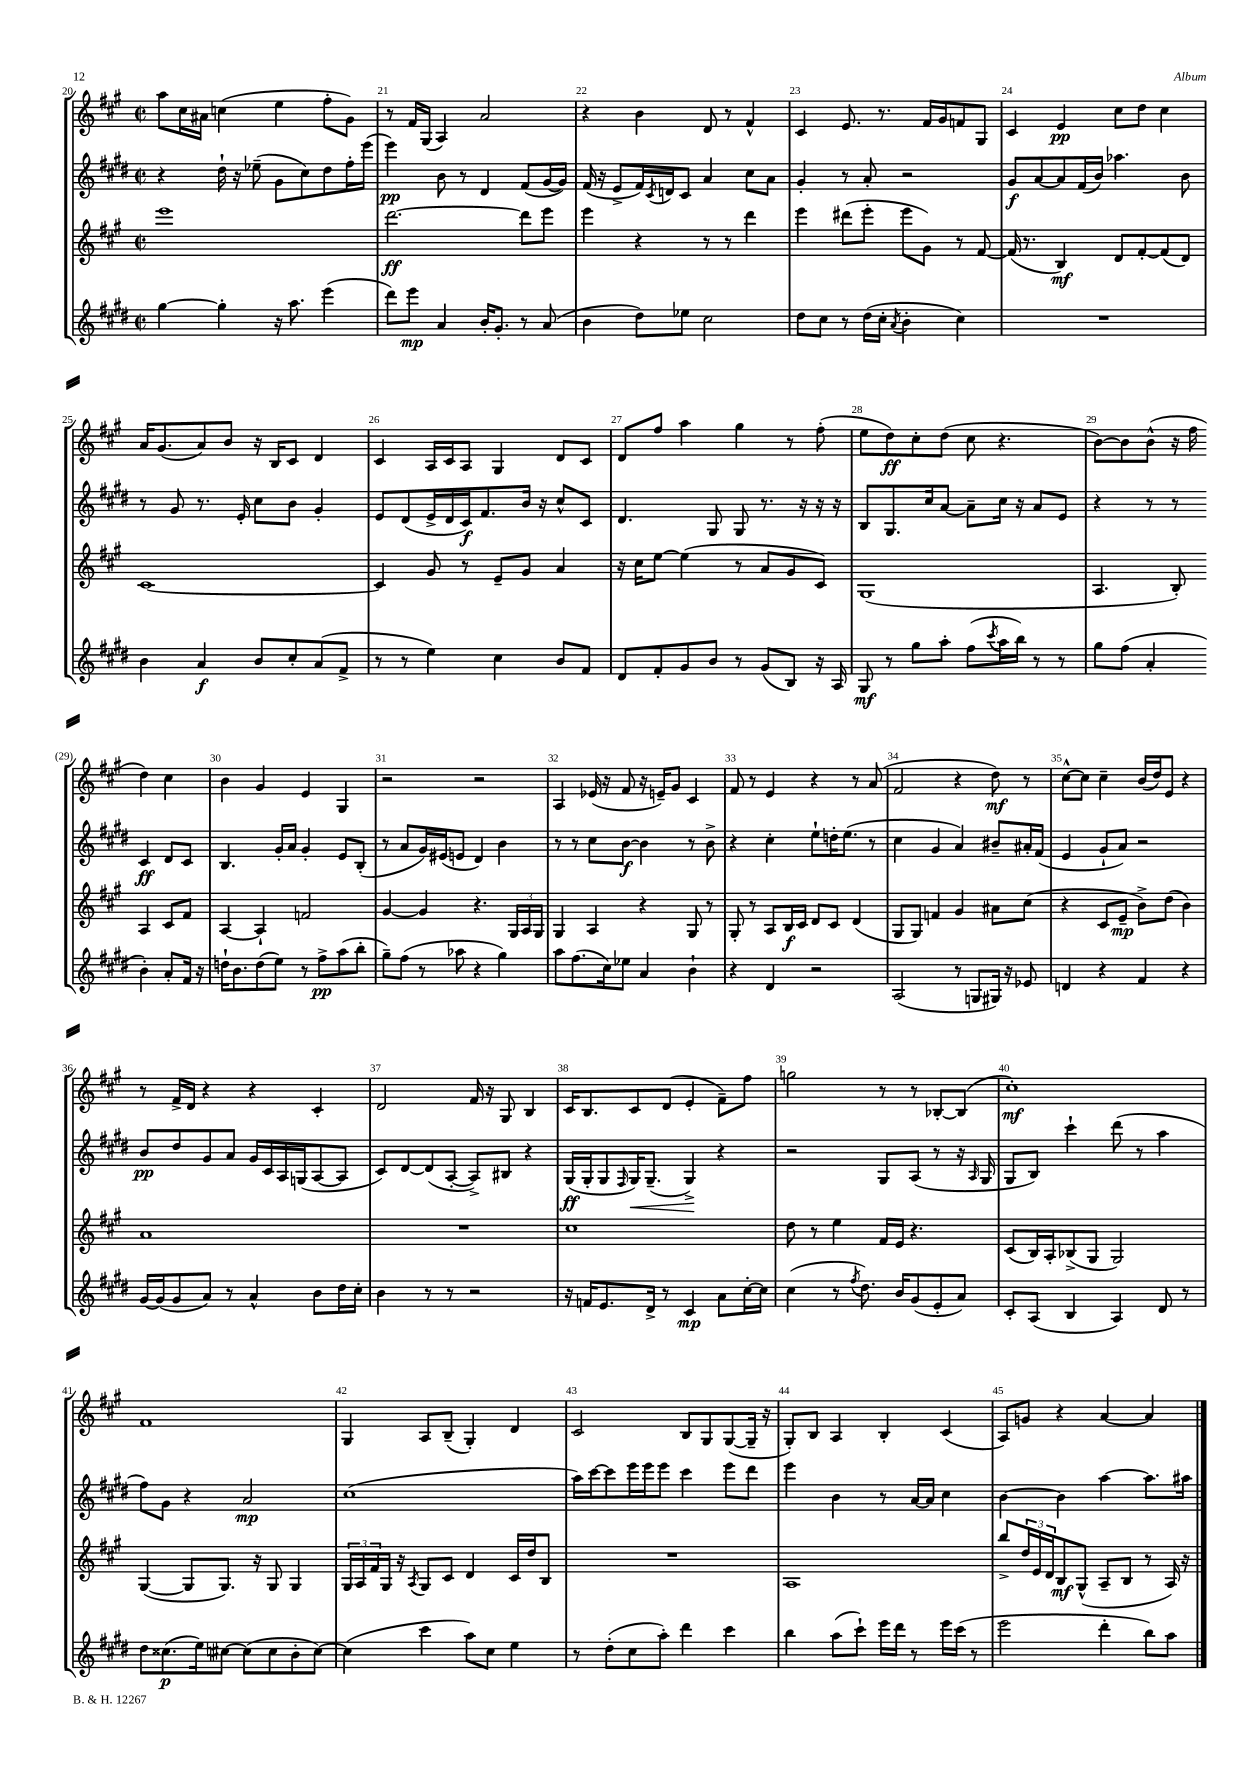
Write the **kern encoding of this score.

**kern	**kern	**kern	**kern
*staff4	*staff3	*staff2	*staff1
*clefG2	*clefG2	*clefG2	*clefG2
*k[f#c#g#d#]	*k[f#c#g#]	*k[f#c#g#d#]	*k[f#c#g#]
*M2/2	*M2/2	*M2/2	*M2/2
*met(c|)	*met(c|)	*met(c|)	*met(c|)
[4gg#	1eee	4r	8aa
.	.	.	16cc#
.	.	.	16a#
4gg#']	.	16dd#`	(4cc
.	.	16r	.
.	.	(8ee-~	.
16r	.	8g#	4ee
8.aa	.	.	.
.	.	8cc#)	.
(4eee	.	8dd#	8ff#'
.	.	16ff#'	8g#)
.	.	(16eee	.
=	=	=	=
8ddd#)	[2.ddd	4eee)	8r
8eee	.	.	16f#
.	.	.	(16G#
4a	.	8b	4A)
.	.	8r	.
16b'	.	4d#	2a
8.g#'	.	.	.
8r	8ddd]	(8f#	.
(8a	8eee	[16g#	.
.	.	16g#])	.
=	=	=	=
4b	4eee	(16f#	4r
.	.	16r	.
.	.	8e^	.
8dd#)	4r	16f#)	4b
.	.	8qc#	.
.	.	16d	.
8ee-	.	8c#	.
2cc#	8r	4a	8d
.	8r	.	8r
.	4ddd	8cc#	4f#^^
.	.	8a	.
=	=	=	=
8dd#	4eee	4g#'	4c#
8cc#	.	.	.
8r	(8ddd#	8r	8.e
(16dd#	8eee'	8a'	.
16cc#'	.	.	8.r
8qa	.	.	.
4b'	8eee	2r	.
.	8g#)	.	16f#
.	.	.	16g#
4cc#)	8r	.	8f
.	[8f#	.	8G#
=	=	=	=
1r	(16f#]	8g#	4c#
.	8.r	.	.
.	.	[8a	.
.	4B)	8a]	4e
.	.	(16f#	.
.	.	16b)	.
.	8d	4.aa-	8cc#
.	[8f#'	.	8dd
.	(8f#]	.	4cc#
.	8d)	8b	.
=	=	=	=
4b	[1c#	8r	16a
.	.	.	(8.g#
.	.	8g#	.
4a	.	8.r	8a)
.	.	.	8b
.	.	16e'	.
8b	.	8cc#	16r
.	.	.	16B
8cc#'	.	8b	8c#
(8a	.	4g#'	4d
8f#^	.	.	.
=	=	=	=
8r	4c#]	8e	4c#
8r	.	(8d#	.
4ee)	8g#	16e^	16A
.	.	16d#	16c#
.	8r	16c#)	8A
.	.	8.f#	.
4cc#	8e~	.	4G#
.	8g#	16b	.
.	.	16r	.
8b	4a	8cc#^^	8d
8f#	.	8c#	8c#
=	=	=	=
8d#	16r	4.d#	8d
.	16cc#	.	.
8f#'	[8ee	.	8ff#
8g#	(4ee]	.	4aa
8b	.	8G#	.
8r	8r	8G#	4gg#
(8g#	8a	8.r	.
8B)	8g#	.	8r
.	.	16r	.
16r	8c#)	16r	(8ff#'
16A	.	16r	.
=	=	=	=
8G#	(1G#	8B	8ee
8r	.	8.G#	8dd)
8gg#	.	.	8cc#'
.	.	16cc#	.
8aa'	.	[8a	(8dd
(8ff#	.	8a~]	8cc#
8qccc#	.	.	.
16aa	.	16cc#	4.r
16bb)	.	16r	.
8r	.	8a	.
8r	.	8e	.
=	=	=	=
8gg#	4.A	4r	[8b)
(8ff#	.	.	8b]
4a'	.	8r	(8b^^
.	8B')	8r	16r
.	.	.	16ff#
4b')	4A	4c#	4dd)
8a'	8c#	8d#	4cc#
16f#	8f#	8c#	.
16r	.	.	.
=	=	=	=
16dd`	[4A	4.B	4b
8.b	.	.	.
(8dd	4A`]	.	4g#
8ee)	.	16g#'	.
.	.	16a	.
8r	2f	4g#'	4e
8ff#^	.	.	.
(8aa	.	8e	4G#
8bb'	.	(8B'	.
=	=	=	=
8gg#~)	[4g#	8r	2r
(8ff#	.	8a	.
8r	4g#]	16g#)	.
.	.	(16e#	.
8aa-	.	8e	.
4r	4.r	4d#)	2r
4gg#)	.	4b	.
.	24G#	.	.
.	24A	.	.
.	24G#	.	.
=	=	=	=
8aa	4G#	8r	4A
(8.ff#	.	8r	.
.	4A	8cc#	(16e-
16cc#)	.	.	16r
8ee-	.	[8b	8f#
4a	4r	4b]	16r
.	.	.	16e~)
.	.	.	8g#
4b`	8G#	8r	4c#
.	8r	8b^	.
=	=	=	=
4r	8G#'	4r	8f#
.	8r	.	8r
4d#	8A	4cc#'	4e
.	16B	.	.
.	16c#	.	.
2r	8d	8ee`	4r
.	8c#	16dd'	.
.	.	(8.ee	.
.	(4d	.	8r
.	.	8r	(8a
=	=	=	=
(2A	8G#	4cc#	2f#
.	8G#)	.	.
.	4f	4g#	.
8r	4g#	4a)	4r
8G	.	.	.
16G#)	8a#	8b#~	8dd)
16r	.	.	.
8e-	(8cc#	16a#'	8r
.	.	(16f#	.
=	=	=	=
4d	4r	4e	[8cc#^^
.	.	.	8cc#]
4r	8c#	8g#`	4cc#~
.	8e~	8a)	.
4f#	8b^)	2r	(16b
.	.	.	16dd)
.	(8dd	.	8e
4r	4b)	.	4r
=	=	=	=
[16g#	1a	8b	8r
(16g#]	.	.	.
8g#	.	8dd#	16f#^
.	.	.	16d
8a)	.	8g#	4r
8r	.	8a	.
4a^^	.	16g#	4r
.	.	16c#	.
.	.	16A	.
.	.	(16G	.
8b	.	[8A	4c#'
16dd#	.	8A]	.
16cc#'	.	.	.
=	=	=	=
4b	1r	8c#)	2d
.	.	[8d#	.
8r	.	(8d#]	.
8r	.	[8A'	.
2r	.	8A^])	16f#
.	.	.	16r
.	.	8B#	8G#
.	.	4r	4B
=	=	=	=
16r	1cc#	(16G#	16c#
16f	.	16G#'	8.B
8.e	.	8G#	.
.	.	16qqF#	.
.	.	16G#)	8c#
16d#^	.	(8.G#~	.
8r	.	.	(8d
4c#	.	4G#^)	4e'
8a	.	4r	8f#~)
[16cc#'	.	.	8ff#
16cc#]	.	.	.
=	=	=	=
(4cc#	8dd	2r	2gg
.	8r	.	.
8r	4ee	.	.
8qff#	.	.	.
8.dd#)	.	.	.
.	16f#	8G#	8r
16b	16e	.	.
(8g#	4.r	(8A	8r
8e'	.	8r	[8B-'
8a)	.	16r	(8B-]
.	.	16qqA	.
.	.	16G#	.
=	=	=	=
8c#'	(8c#	8G#	1cc#')
(8A	16B)	8B)	.
.	16A'	.	.
4B	(8B-^	4ccc#`	.
.	8G#	.	.
4A)	2G#)	(8ddd#	.
.	.	8r	.
8d#	.	4aa	.
8r	.	.	.
=	=	=	=
8dd#	([4G#	8ff#)	1f#
(8.cc##	.	8g#	.
.	8G#]	4r	.
16ee)	.	.	.
[8cc#	8.G#)	.	.
(8cc#]	.	2a	.
.	16r	.	.
8cc#	8G#	.	.
8b'	4G#	.	.
[8cc#)	.	.	.
=	=	=	=
(4cc#]	24G#	(1cc#	4G#
.	24A	.	.
.	24f#	.	.
.	16G#	.	.
.	16r	.	.
.	8qA	.	.
4ccc#	8G#	.	8A
.	8c#	.	(8B~
8aa)	4d	.	4G#')
8cc#	.	.	.
4ee	16c#	.	4d
.	16dd	.	.
.	8B	.	.
=	=	=	=
8r	1r	16aa)	2c#
.	.	[16ccc#	.
(8dd#'	.	8ccc#]	.
8cc#	.	16eee	.
.	.	16eee	.
8aa')	.	8eee	.
4ddd#	.	4ccc#	8B
.	.	.	8G#
4ccc#	.	8eee	([8G#
.	.	8ddd#	16G#~]
.	.	.	16r
=	=	=	=
4bb	1A	4eee	8G#')
.	.	.	8B
(8aa	.	4b	4A
8ccc#`)	.	.	.
16eee	.	8r	4B'
16ddd#	.	.	.
8r	.	[16a	.
.	.	16a]	.
16eee	.	4cc#	(4c#
(16ccc#	.	.	.
8r	.	.	.
=	=	=	=
2eee	8bb^	[4b	8A)
.	24dd	.	8g
.	24e	.	.
.	24d	.	.
.	8B	4b]	4r
.	(8G#^^	.	.
4ddd#'	8A~	[4aa	[4a
.	8B	.	.
8bb)	8r	8.aa]	4a]
8aa	16A)	.	.
.	16r	16aa#	.
==	==	==	==
*-	*-	*-	*-
